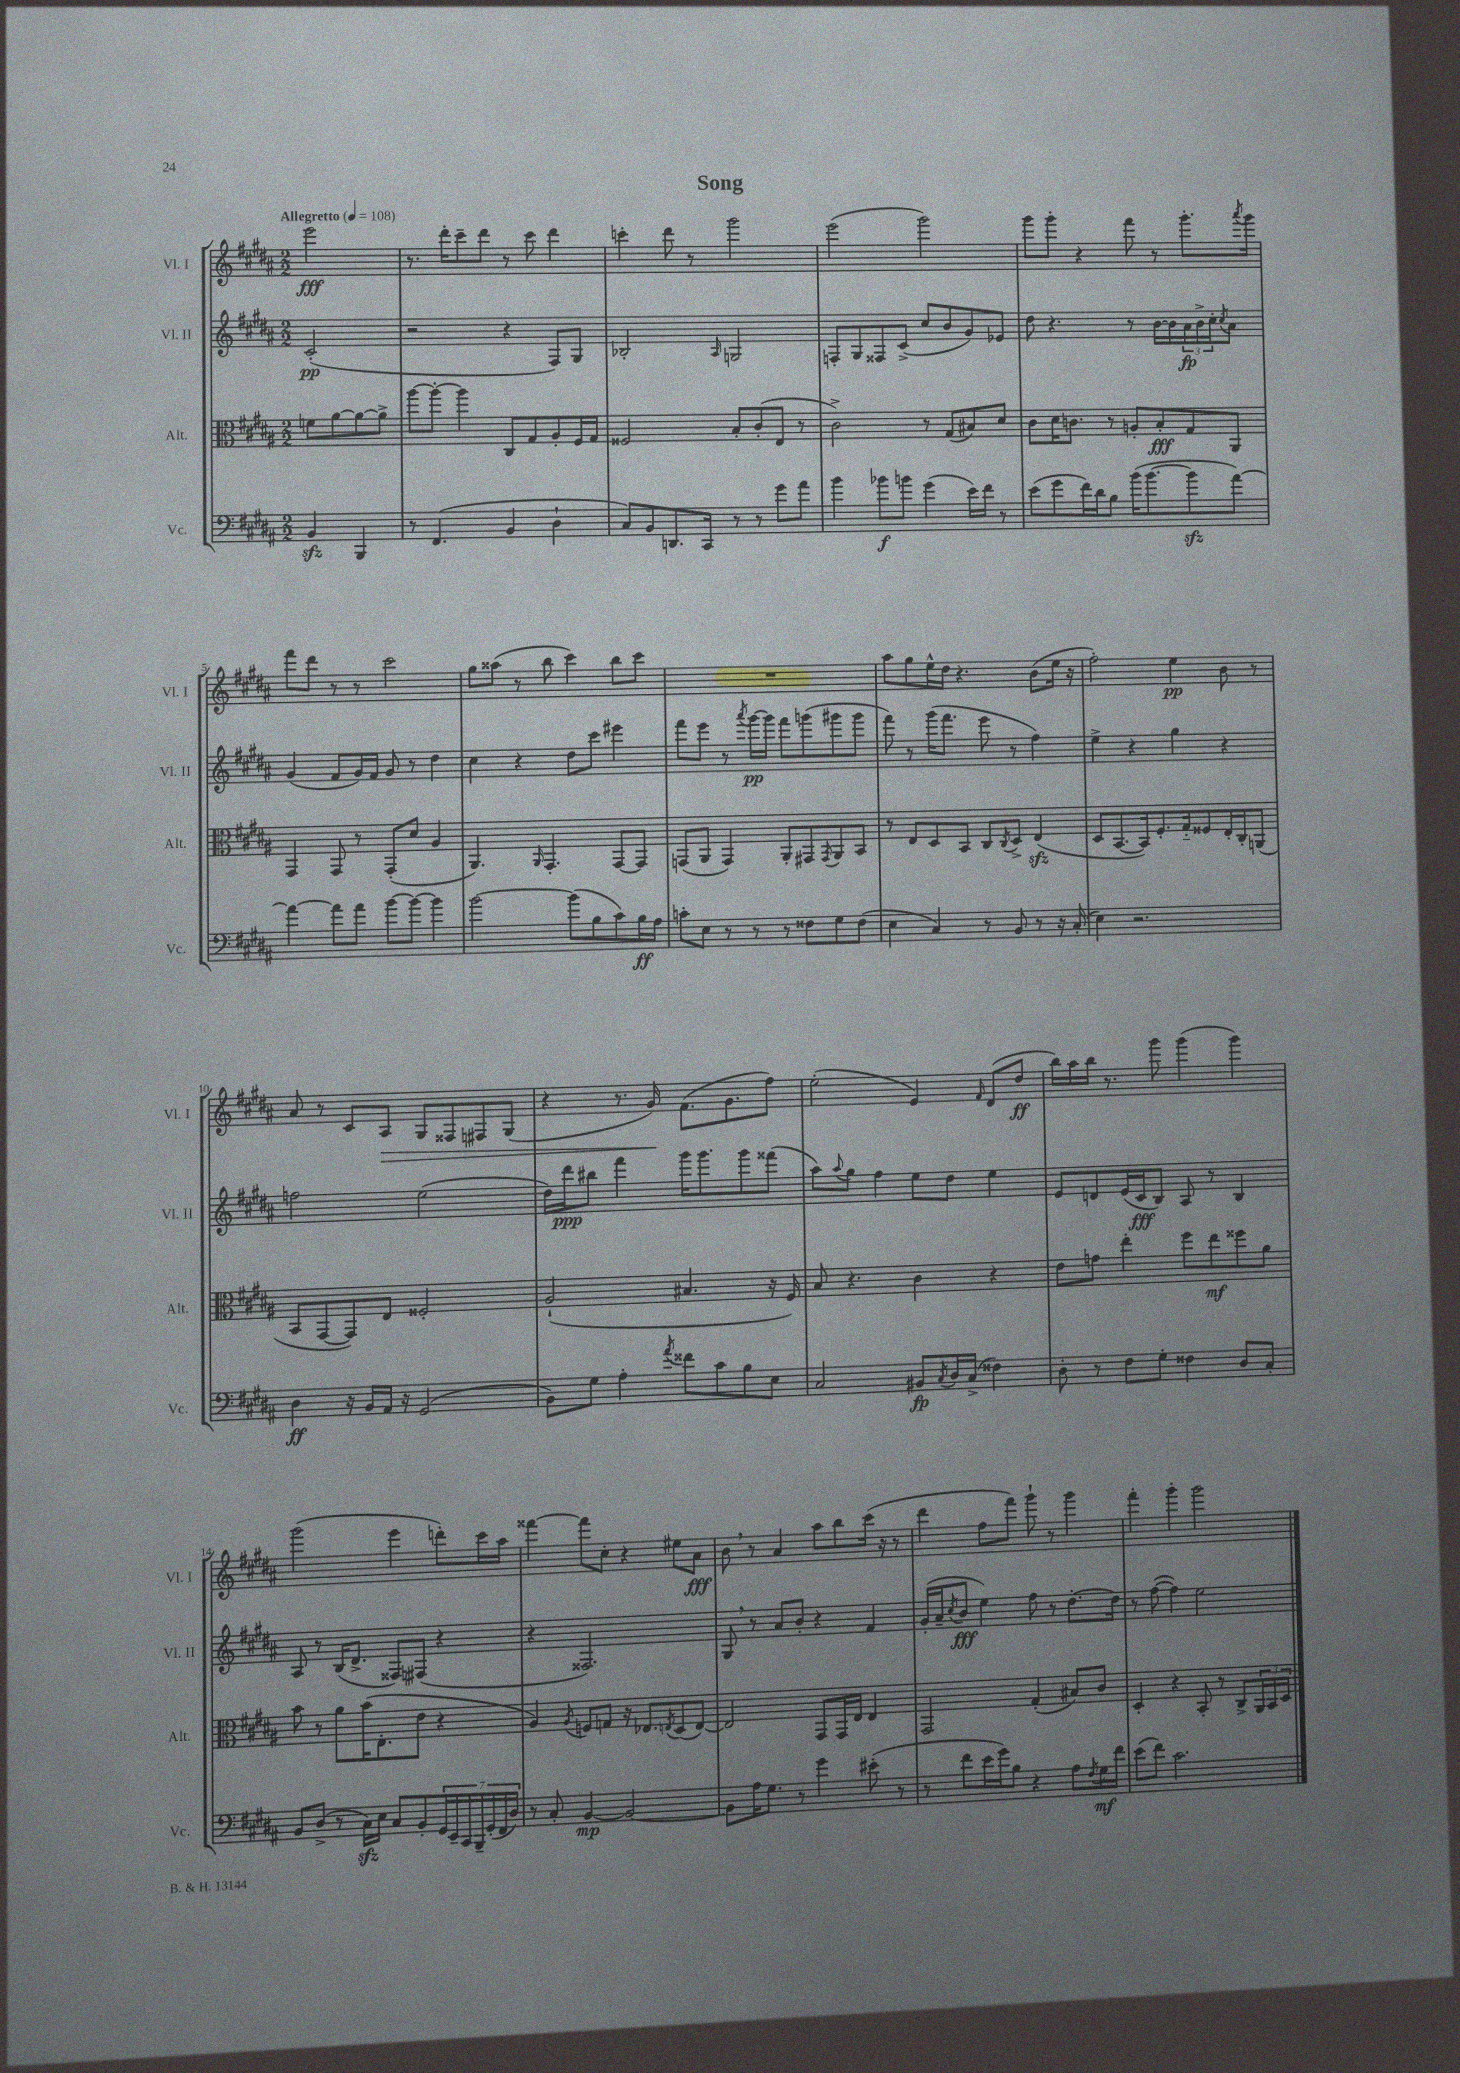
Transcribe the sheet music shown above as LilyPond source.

\header { title = "Song" }
<<
\new StaffGroup <<
\new Staff = "s0" \with { instrumentName = "Vl. I" shortInstrumentName = "Vl. I" } {
    \clef treble \key b \major \numericTimeSignature \time 2/2 \partial 2 \tempo "Allegretto" 4 = 108
    e'''2\fff |
    r8. dis'''16-. cis'''8-- dis'''8 r8 cis'''8 dis'''4 |
    c'''4-. dis'''8 r8 gis'''2 |
    e'''2( gis'''2) |
    gis'''8 gis'''8-. r4 fis'''8 r8 gis'''8.-. \acciaccatura { ais'''8 } gis'''16 |
    fis'''8 dis'''8 r8 r8 cis'''2 |
    gis''8 aisis''8( r8 b''8 cis'''4) b''8 cis'''8 |
    R1 |
    ais''8 gis''8 e''16-^ dis''16 r4. b'8( e''16 r16 |
    fis''2-.) e''4\pp b'8 r8 |
    ais'8 r8 cis'8 ais8\> gis8 fisis8 fis8 gis8( |
    r4 r8. gis'16\!) fis'8.( gis'8. fis''8) |
    e''2-.( e'4) \grace { fis'16 } dis'8( dis''8\ff |
    b''16) ais''16 b''16 r8. gis'''8 gis'''4( gis'''4) |
    gis'''2( e'''4 d'''8-.) cis'''16 ais''16 |
    fisis'''4~ fisis'''8 cis''8-. r4 eis''8 ais'8\fff |
    b'8 \breathe r8 ais'4 ais''8 b''8 cis'''16( r16 r8 |
    dis'''4 fis''8 fis'''8) gis'''8-! r8 gis'''4 |
    fis'''4-. gis'''4-. gis'''2 \bar "|." |
}
\new Staff = "s1" \with { instrumentName = "Vl. II" shortInstrumentName = "Vl. II" } {
    \clef treble \key b \major \numericTimeSignature \time 2/2 \partial 2
    cis'2-.\pp( |
    r2 r4 fis8) gis8 |
    bes2-. \grace { ais16 } g2 |
    f8-. gis8 fisis8 cis'8->( cis''8 b'8 gis'8) ees'8 |
    dis''8 r4. r8 b'16~ b'16 \tuplet 3/2 { ais'16\fp b'16-> cis''16-. } \acciaccatura { cis''8 } ais'8 |
    gis'4( fis'8 gis'16) fis'16 gis'8 r8 dis''4 |
    cis''4 r4 dis''8 cis'''8 eis'''4 |
    fis'''8 e'''8 r8 \acciaccatura { ais'''8 } gis'''16~\pp gis'''16 fis'''8 g'''8( gis'''8 gis'''8 |
    fis'''8) r8 gis'''16( fis'''8. e'''8 r8 fis''4) |
    e''4-> r4 gis''4 r4 |
    f''2 e''2( |
    dis''16) dis'''16\ppp bis''8 fis'''4 gis'''16 gis'''8. gis'''8 fisis'''8( |
    ais''8) \appoggiatura { ais''8 } gis''8 fis''4 e''8 dis''8 e''4 |
    e'8 d'8 e'16( cis'16\fff b8) ais8 r8 b4 |
    ais8 r8 b16( dis'8.-> fisis8) fis8( r4 |
    r4 fisis2.) |
    gis8 \breathe r8 ais'8 b'8-. r4 fis'4 |
    gis'16-.( ais'16-- \acciaccatura { cis''8 } b'8\fff e''4) fis''8 r8 dis''8.~-. dis''16 |
    r8 fis''8~( fis''4) e''2 \bar "|." |
}
\new Staff = "s2" \with { instrumentName = "Alt." shortInstrumentName = "Alt." } {
    \clef alto \key b \major \numericTimeSignature \time 2/2 \partial 2
    f'8 ais'8~ ais'8~ ais'8-> |
    ais''8~ ais''8~-. ais''4 cis8 gis8 ais8-. fis16 gis16 |
    fisis2 b8-. cis'8-.( e8 r8 |
    cis'2->) r8 gis8( bis8) dis'8 |
    cis'8 dis'16 c'8. r8 a8-. b8-.\fff gis8 ais,8 |
    gis,4 gis,8 r8 gis,8-.( dis'8 ais4 |
    ais,4.) \grace { ais,16 } gis,4.-. gis,8~ gis,8 |
    g,8( ais,8 g,4) ais,8-. gis,8 \acciaccatura { gis,8 } ais,8 b,8 |
    r8 e8 dis8 b,8 cis8 \acciaccatura { cis8 } dis8-> e4\sfz( |
    dis8 b,8.~ b,16) fis8.-. gis16-_ fisis8 e16-. cis16-. a,8( |
    b,8 gis,8~ gis,8) e8 fisis2-. |
    ais2-!( bis4. r16 fis16) |
    b8 r4. cis'4 r4 |
    e'8 g'8 e''4-. fis''8 e''8\mf fisis''8 ais'8 |
    b'8 r8 ais'8 b'16( e8.-. e'8 r4 |
    ais4) \acciaccatura { ais8 } f8 g8 r16 ees8. \acciaccatura { e8 } dis8( e8~) |
    e2 gis,8 gis,16 e16 e4 |
    gis,2 gis4-.( bis8) cis'8 |
    dis4-. r4 b,8-. r8 cis8-> \tuplet 3/2 { ais,16 b,16 dis16 } \bar "|." |
}
\new Staff = "s3" \with { instrumentName = "Vc." shortInstrumentName = "Vc." } {
    \clef bass \key b \major \numericTimeSignature \time 2/2 \partial 2
    b,4\sfz b,,4 |
    r8 fis,4.( b,4 dis4-! |
    cis8) b,8 d,8. cis,16 r8 r8 gis'8 ais'8 |
    b'4 bes'8\f b'8 gis'4( e'16) fis'16 r8 |
    e'8( gis'8 fis'16) dis'16 b8 b'16( b'8.~ b'8\sfz ais'8~) |
    ais'4~ ais'8 ais'8 b'8~ b'8~ b'4 |
    b'2~ b'8( b8 cis'8) b16\ff ais16 |
    c'8-. e8 r8 r8 r8 fisis8 gis8 fisis8( |
    e4 cis4) r8 b,8 r8 r16 cis16-.( |
    e4) r2. |
    dis4\ff r16 b,16 ais,16 r16 gis,2( |
    b,8) gis8 ais4-. \acciaccatura { ais'8 } fisis'8 cis'8 b8 e8 |
    cis2 bis,8\fp \acciaccatura { cis8 } dis16 cis16->( fisis4) |
    dis8-. r8 fis8 gis8-. fisis4 dis8 cis8-. |
    b,8 dis8->( r8 cis16\sfz) e16 cis8 b,8-. \tuplet 7/4 { gis,16 e,16-- cis,16 b,,16-- gis,16-.( fis,16 dis16) } |
    r8 cis8-. b,4~\mp b,2~ |
    b,8 ais16 gis8. r8 gis'4 eis'8-.( r8 |
    r8 fis'8 e'16 gis'16) b8 r4 ais8 \acciaccatura { fis8 } gis16\mf fis'16 |
    e'8( fis'8) cis'2. \bar "|." |
}
>>
>>
